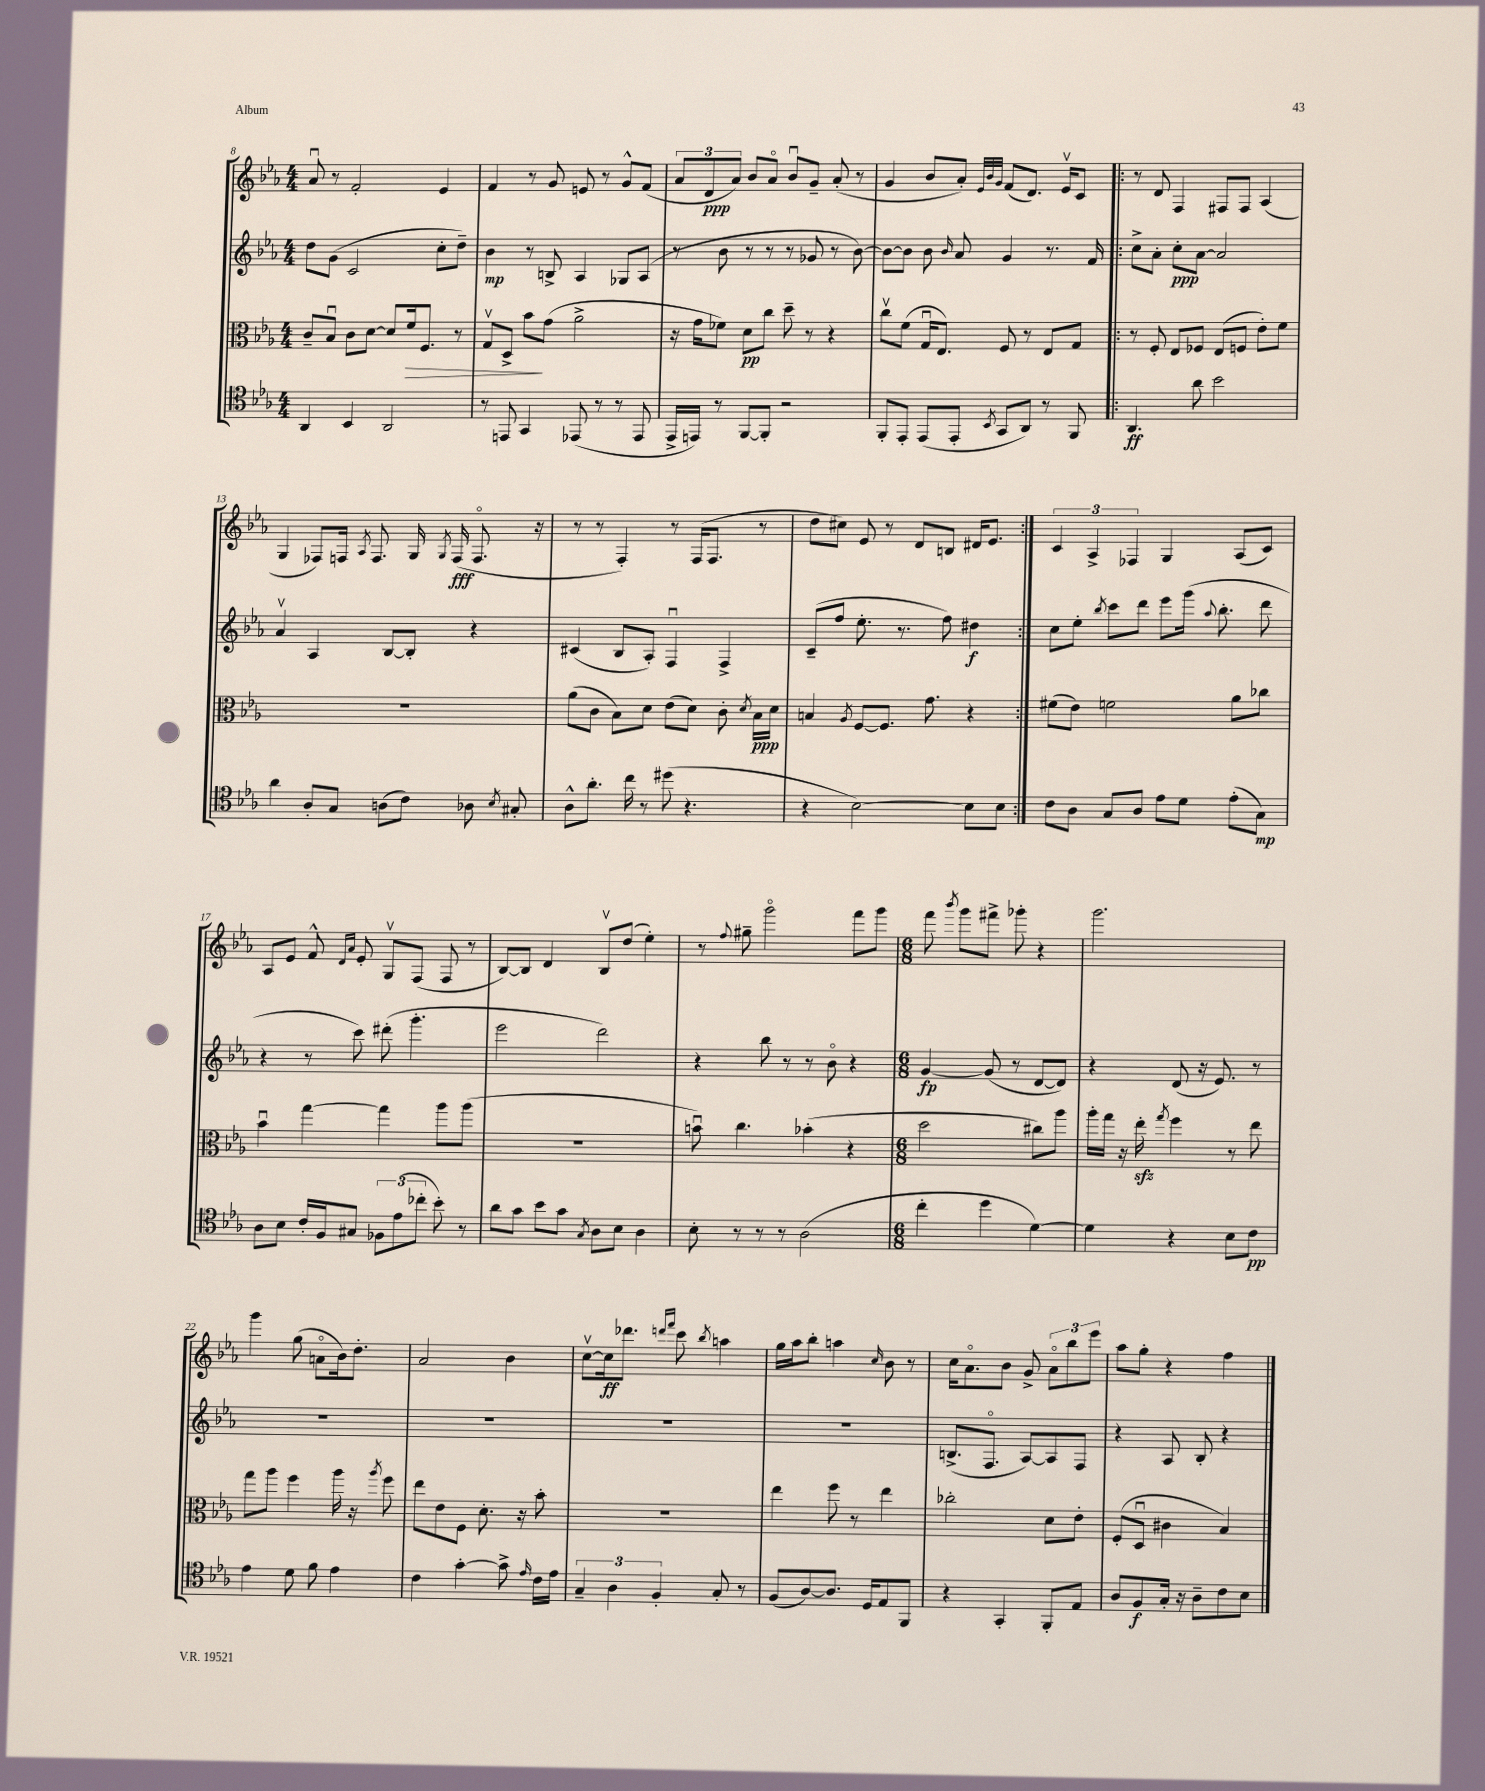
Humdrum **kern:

**kern	**dynam	**kern	**dynam	**kern	**dynam	**kern	**dynam
*part4	*part4	*part3	*part3	*part2	*part2	*part1	*part1
*staff4	*staff4	*staff3	*staff3	*staff2	*staff2	*staff1	*staff1
*clefC4	*	*clefC3	*	*clefG2	*	*clefG2	*
*k[b-e-a-]	*	*k[b-e-a-]	*	*k[b-e-a-]	*	*k[b-e-a-]	*
*M4/4	*	*M4/4	*	*M4/4	*	*M4/4	*
=8	=8	=8	=8	=8	=8	=8	=8
4AA-/	.	8c~/L	.	8dd\L	.	8a-u/	.
.	.	8B-u/J	.	(8g\J	.	8r	.
4BB-/	.	8c\L	.	2c/	.	2f'/	.
.	.	[8d\J	.	.	.	.	.
2AA-/	.	8d/L]	.	.	.	.	.
!	!	!	!LO:HP:b	!	!	!	!
.	.	16f/k	>	.	.	.	.
.	.	8.F/J	.	.	.	.	.
.	.	.	.	8cc'\L	.	4e-/	.
.	.	8r	.	8dd~\J)	.	.	.
=9	=9	=9	=9	=9	=9	=9	=9
8r	.	8Gv/L	.	4b-\	mp	4f/	.
8EEn/	.	8D^/J	.	.	.	.	.
4GG/	.	8b-\L	.	8r	.	8r	.
.	.	(8g\J	]	8Bn^/	.	8g/	.
(8EE-X/	.	2a-^\	.	4A-/	.	8en/	.
8r	.	.	.	.	.	8r	.
8r	.	.	.	8G-X/L	.	8g^^/L	.
8EE-/	.	.	.	(8A-/J	.	(8f/J	.
=10	=10	=10	=10	=10	=10	=10	=10
16EE-^/LL	.	16r	.	8r	.	12a-/L	.
16EEn/JJ)	.	16g\KL	.	.	.	.	.
.	.	.	.	.	.	12d/	ppp
8r	.	8f-X\J)	.	8b-\	.	.	.
.	.	.	.	.	.	12a-/J)	.
[8FF/L	.	8d\L	pp	8r	.	8b-/L	.
8FF'/J]	.	8cc\J	.	8r	.	8a-/J	.
2r	.	8dd~\	.	8r	.	8b-u/L	.
.	.	8r	.	8g-X/	.	8g~/J	.
.	.	4r	.	8r	.	(8a-'/	.
.	.	.	.	[8b-\)	.	8r	.
=11	=11	=11	=11	=11	=11	=11	=11
8FF'/L	.	8ccv\L	.	8b-\L_	.	4g/	.
8EE-'/J	.	(8f\J	.	8b-\J]	.	.	.
(8EE-/L	.	16Gu/KL	.	8b-\	.	8b-/L	.
.	.	8.E-/J)	.	.	.	.	.
.	.	.	.	16qqb-/	.	.	.
8EE-'/J	.	.	.	8a-/	.	8a-'/J)	.
.	.	.	.	.	.	32qqe-/LLL	.
.	.	.	.	.	.	32qqb-/	.
8qBB-/	.	.	.	.	.	32qqg/JJJ	.
8GG/L	.	8F/	.	4g/	.	(8f/L	.
8AA-/J)	.	8r	.	.	.	8.d/J)	.
8r	.	8E-/L	.	8.r	.	.	.
.	.	.	.	.	.	16e-v/KL	.
8FF/	.	8G/J	.	.	.	8c/J	.
.	.	.	.	16f/	.	.	.
=12!|:	=12!|:	=12!|:	=12!|:	=12!|:	=12!|:	=12!|:	=12!|:
4.AA-/	ff	8r	.	8cc^\L	.	8r	.
.	.	8F'/	.	8a-'\J	.	8d/	.
.	.	8E-/L	.	8cc'\L	ppp	4F/	.
8a-\	.	8F-X/J	.	[8a-\J	.	.	.
2b-\	.	(8E-/L	.	2a-/]	.	8F#X/L	.
.	.	8Fn/J	.	.	.	8F#/J	.
.	.	8e-'\L)	.	.	.	(4A-/	.
.	.	8f\J	.	.	.	.	.
!!LO:LB:g=z
=13	=13	=13	=13	=13	=13	=13	=13
4a-\	.	1r	.	4a-v/	.	4G/	.
8A-'/L	.	.	.	4A-/	.	8F-X/L)	.
8G/J	.	.	.	.	.	16Fn/Jk	.
.	.	.	.	.	.	8qA-/	.
.	.	.	.	.	.	8.F/	.
(8An\L	.	.	.	[8B-/L	.	.	.
8c\J)	.	.	.	8B-'/J]	.	16G/	.
.	.	.	.	.	.	8qG/	.
.	.	.	.	.	.	(16F/	fff
8A-X\	.	.	.	4r	.	8.F/	.
8qB-/	.	.	.	.	.	.	.
8G#X'/	.	.	.	.	.	.	.
.	.	.	.	.	.	16r	.
=14	=14	=14	=14	=14	=14	=14	=14
8A-^^\L	.	(8a-\L	.	(4c#X/	.	8r	.
8.a-'\J	.	8c\J	.	.	.	8r	.
.	.	8B-\L)	.	8B-/L	.	4F'/)	.
16cc\	.	.	.	.	.	.	.
8r	.	8d\J	.	8A-'/J)	.	.	.
(8dd#X\	.	(8e-\L	.	4Fu/	.	8r	.
4.r	.	8d\J)	.	.	.	(16F/KL	.
.	.	.	.	.	.	8.F/J	.
.	.	8c'\	.	4F^/	.	.	.
.	.	8qd/	.	.	.	.	.
.	.	16B-\LL	ppp	.	.	8r	.
.	.	16d\JJ	.	.	.	.	.
=15	=15	=15	=15	=15	=15	=15	=15
4r	.	4Bn/	.	(8c~/L	.	8dd\L	.
.	.	.	.	8ff/J	.	8cc#X\J)	.
.	.	8qA-/	.	.	.	.	.
[2B-\)	.	[8F/L	.	8.ee-'\	.	8e-/	.
.	.	8.F/J]	.	.	.	8r	.
.	.	.	.	8.r	.	.	.
.	.	.	.	.	.	8d/L	.
.	.	8.g\	.	.	.	.	.
.	.	.	.	8ff\)	.	8Bn/J	.
8B-\L]	.	4r	.	4dd#X\	f	16d#X/KL	.
.	.	.	.	.	.	8.e-/J	.
8B-\J	.	.	.	.	.	.	.
=16:|!	=16:|!	=16:|!	=16:|!	=16:|!	=16:|!	=16:|!	=16:|!
8c\L	.	(8f#X\L	.	8cc\L	.	6c/	.
8A-\J	.	8e-\J)	.	8ee-'\J	.	.	.
.	.	.	.	.	.	6A-^/	.
.	.	.	.	8qbb-/	.	.	.
8G/L	.	2fn\	.	8ccc\L	.	.	.
.	.	.	.	.	.	6F-X/	.
8A-/J	.	.	.	8ddd\J	.	.	.
8e-\L	.	.	.	8eee-\L	.	4G/	.
8d\J	.	.	.	(16ggg\Jk	.	.	.
.	.	.	.	8qqaa-/	.	.	.
.	.	.	.	8.bb-'\	.	.	.
(8e-'\L	.	8a-\L	.	.	.	(8A-/L	.
8G\J)	mp	8cc-X\J	.	8ddd\	.	8c/J)	.
!!LO:LB:g=z
=17	=17	=17	=17	=17	=17	=17	=17
8A-\L	.	4b-u\	.	4r	.	8A-/L	.
8B-\J	.	.	.	.	.	8e-/J	.
16c'/LL	.	[4gg\	.	8r	.	8f^^/	.
16F/J	.	.	.	.	.	.	.
.	.	.	.	.	.	16qqd/LL	.
.	.	.	.	.	.	16qqa-/JJ	.
8G#X/J	.	.	.	8ccc\)	.	8e-'/	.
12F-X\L	.	4gg\]	.	(8ddd#X'\	.	8Gv/L	.
(12e-\	.	.	.	.	.	.	.
.	.	.	.	4.ggg'\	.	(8F/J	.
12cc-X'\J	.	.	.	.	.	.	.
8b-'\)	.	8aa-\L	.	.	.	8F/	.
8r	.	(8aa-\J	.	.	.	8r	.
=18	=18	=18	=18	=18	=18	=18	=18
8a-\L	.	1r	.	2eee-\	.	[8B-/L)	.
8g\J	.	.	.	.	.	8B-/J]	.
8b-\L	.	.	.	.	.	4d/	.
8g\J	.	.	.	.	.	.	.
8qG/	.	.	.	.	.	.	.
8A-\L	.	.	.	2ddd\)	.	8B-v/L	.
8B-\J	.	.	.	.	.	(8dd/J	.
4A-\	.	.	.	.	.	4ee-'\)	.
=19	=19	=19	=19	=19	=19	=19	=19
8B-'\	.	8bnu\)	.	4r	.	8r	.
.	.	.	.	.	.	8qqff/	.
8r	.	4.cc\	.	.	.	8gg#X~\	.
8r	.	.	.	8bb-\	.	2ggg\	.
8r	.	.	.	8r	.	.	.
(2A-\	.	(4b-X'\	.	8r	.	.	.
.	.	.	.	8b-\	.	.	.
.	.	4r	.	4r	.	8fff\L	.
.	.	.	.	.	.	8ggg\J	.
=20	=20	=20	=20	=20	=20	=20	=20
*M6/8	*	*M6/8	*	*M6/8	*	*M6/8	*
4cc'\	.	2dd\	.	[4g/	fp	8fff\	.
.	.	.	.	.	.	8qbbb-/	.
.	.	.	.	.	.	8ggg\L	.
4dd\	.	.	.	(8g/]	.	8fff#X^\J	.
.	.	.	.	8r	.	8ggg-X'\	.
[4d\)	.	8cc#X\L)	.	[8d/L	.	4r	.
.	.	8aa-\J	.	8d/J])	.	.	.
=21	=21	=21	=21	=21	=21	=21	=21
4d\]	.	16aa-'\LL	.	4r	.	2.ggg\	.
.	.	16gg\JJ	.	.	.	.	.
.	.	16r	.	.	.	.	.
.	.	16ee-zz'\	.	.	.	.	.
.	.	8qgg/	.	.	.	.	.
4r	.	4ff\	.	(8d/	.	.	.
.	.	.	.	16r	.	.	.
.	.	.	.	8.e-/)	.	.	.
8B-\L	.	8r	.	.	.	.	.
8c\J	pp	8ee-\	.	8r	.	.	.
!!LO:LB:g=z
=22	=22	=22	=22	=22	=22	=22	=22
4e-\	.	8gg\L	.	2.r	.	4ggg\	.
.	.	8aa-\J	.	.	.	.	.
8d\	.	4ff\	.	.	.	(8gg\	.
8f\	.	.	.	.	.	8an\L	.
4e-\	.	16aa-\	.	.	.	16b-\k)	.
.	.	16r	.	.	.	8.dd'\J	.
.	.	8qaa-/	.	.	.	.	.
.	.	8ff\	.	.	.	.	.
=23	=23	=23	=23	=23	=23	=23	=23
4c\	.	8ee-\L	.	2.r	.	2a-/	.
.	.	8e-\	.	.	.	.	.
[4g'\	.	8F\J	.	.	.	.	.
.	.	8.d'\	.	.	.	.	.
8g^\]	.	.	.	.	.	4b-\	.
.	.	16r	.	.	.	.	.
16qqe-/	.	.	.	.	.	.	.
16c\LL	.	8b-'\	.	.	.	.	.
16e-\JJ	.	.	.	.	.	.	.
=24	=24	=24	=24	=24	=24	=24	=24
6G~/	.	2.r	.	2.r	.	[8ccv\L	.
.	.	.	.	.	.	16cc\k]	ff
6A-\	.	.	.	.	.	.	.
.	.	.	.	.	.	8.ddd-X\J	.
6F'/	.	.	.	.	.	.	.
.	.	.	.	.	.	16qqdddn/LL	.
.	.	.	.	.	.	16qqfff/JJ	.
.	.	.	.	.	.	8ccc\	.
.	.	.	.	.	.	8qbb-/	.
8G'/	.	.	.	.	.	4aan\	.
8r	.	.	.	.	.	.	.
=25	=25	=25	=25	=25	=25	=25	=25
(8F/L	.	4ee-\	.	2.r	.	16gg\LL	.
.	.	.	.	.	.	16aa-\J	.
[8A-/)	.	.	.	.	.	8bb-'\J	.
8.A-/J]	.	8ff\	.	.	.	4aan\	.
.	.	8r	.	.	.	.	.
16D/KL	.	.	.	.	.	.	.
.	.	.	.	.	.	16qqcc/	.
8E-/	.	4ee-\	.	.	.	8b-\	.
8FF/J	.	.	.	.	.	8r	.
=26	=26	=26	=26	=26	=26	=26	=26
4r	.	2cc-X'\	.	(8.Bn^/L	.	16cc\KL	.
.	.	.	.	.	.	8.a-\	.
.	.	.	.	8.F/J	.	.	.
4GG'/	.	.	.	.	.	8b-\J	.
.	.	.	.	[8A-/L)	.	8g^/	.
8FF'/L	.	8d\L	.	8A-/]	.	12a-\L	.
.	.	.	.	.	.	12bb-\	.
8E-/J	.	8e-'\J	.	8F/J	.	.	.
.	.	.	.	.	.	12eee-\J	.
=27	=27	=27	=27	=27	=27	=27	=27
8A-/L	.	(8F'/L	.	4r	.	8aa-\L	.
8F/	f	8Du/J	.	.	.	8gg'\J	.
16G'/Jk	.	4c#X\	.	8A-/	.	4r	.
16r	.	.	.	.	.	.	.
8A-~\L	.	.	.	8B-'/	.	.	.
8c\	.	4B-/)	.	4r	.	4ff\	.
8B-\J	.	.	.	.	.	.	.
==	==	==	==	==	==	==	==
*-	*-	*-	*-	*-	*-	*-	*-
